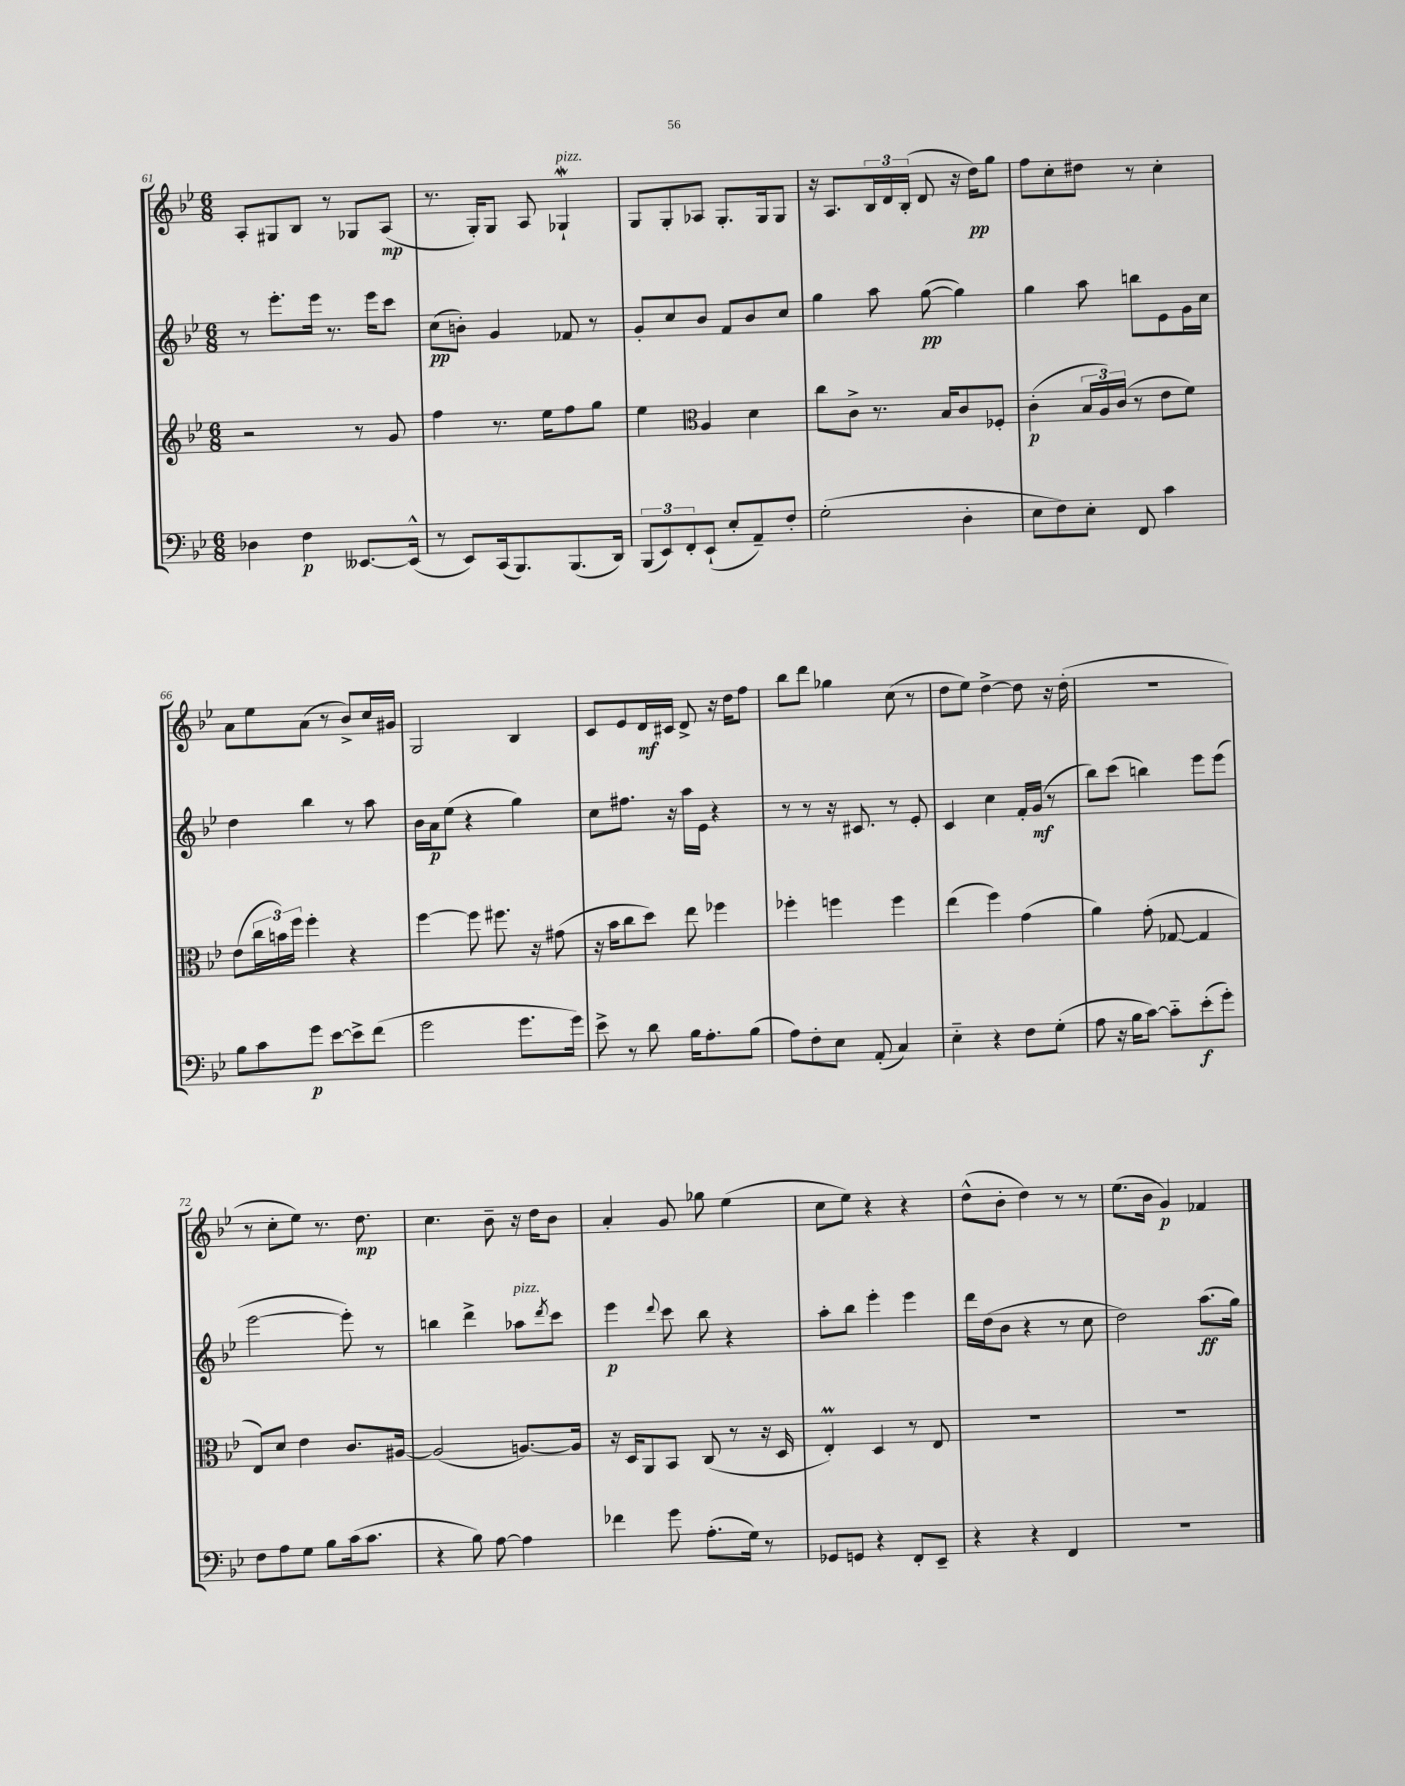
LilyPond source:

<<
\new StaffGroup <<
\new Staff = "s0" {
    \clef treble \key bes \major \numericTimeSignature \time 6/8
    a8-. gis8 bes8 r8 ges8 a8\mp( |
    r8. g16-.) g8 a8 ges4-!\mordent^\markup { \italic "pizz." } |
    g8 g8-. aes8 g8.-. g16 g8 |
    r16 a8. \tuplet 3/2 { bes16 d'16 bes16-.( } d'8 r16 d''16\pp) g''8 |
    f''8 c''8-. dis''8 r8 c''4-. |
    a'8 ees''8 a'8( r8 bes'8->) c''16 gis'16 |
    g2 bes4 |
    c'8 ees'8 d'16\mf cis'16 d'8-> r16 d''16 f''8 |
    bes''8 d'''8 ges''4 c''8( r8 |
    d''8 ees''8) d''4~-> d''8 r16 d''16-.( |
    R2. |
    r8 c''8-. ees''8) r8. d''8.\mp |
    c''4. bes'8-- r16 d''16 bes'8 |
    a'4-. g'8 ges''8 ees''4( |
    c''8 ees''8) r4 r4 |
    d''8-^( bes'8-. d''4) r8 r8 |
    ees''8.( bes'16 g'4\p) fes'4 \bar "|." |
}
\new Staff = "s1" {
    \clef treble \key bes \major \numericTimeSignature \time 6/8
    r8 ees'''8.-. ees'''16 r8. ees'''16 c'''8 |
    c''8\pp( b'8-.) g'4 fes'8 r8 |
    g'8-. c''8 bes'8 f'8 bes'8 c''8 |
    g''4 a''8 g''8~\pp( g''4) |
    g''4 a''8 b''8 ees'8 g'16 c''16 |
    d''4 bes''4 r8 a''8 |
    bes'16 a'16\p ees''8( r4 g''4) |
    c''8 fis''8. r16 a''16 ees'16 r4 |
    r8 r8 r16 cis'8. r8 ees'8-. |
    c'4 c''4 f'16-. g'16\mf( r8 |
    bes''8) c'''8( b''4) ees'''8 ees'''8( |
    ees'''2~ ees'''8-.) r8 |
    b''4 d'''4-> aes''8^\markup { \italic "pizz." } \acciaccatura { d'''8 } c'''8 |
    ees'''4\p \appoggiatura { d'''8 } c'''8 bes''8 r4 |
    a''8-. bes''8 ees'''4-. ees'''4 |
    d'''16 d''16( bes'8 r4 r8 c''8 |
    d''2) a''8.\ff( g''16) \bar "|." |
}
\new Staff = "s2" {
    \clef treble \key bes \major \numericTimeSignature \time 6/8
    r2 r8 g'8 |
    f''4 r8. ees''16 f''8 g''8 |
    ees''4 \clef alto a4 d'4 |
    c''8 c'8-> r8. bes16 c'8 fes8-. |
    c'4-.\p( \tuplet 3/2 { bes16 a16) c'16( } r8 ees'8 f'8) |
    ees'8( \tuplet 3/2 { c''16 b'16) f''16 } f''4-. r4 |
    f''4~ f''8 fis''8. r16 gis'8( |
    r16 bes'16 c''8 d''8) ees''8 fes''4 |
    fes''4-. f''4 f''4 |
    ees''4( f''4) g'4( |
    a'4) g'8-.( ges8~ ges4 |
    ees8) d'8 ees'4 c'8. ais16~ |
    ais2( a8.~) a16 |
    r16 d16 a,8 bes,8 c8( r8 r16 d16 |
    ees4-.\prall) d4 r8 ees8 |
    R2. |
    R2. \bar "|." |
}
\new Staff = "s3" {
    \clef bass \key bes \major \numericTimeSignature \time 6/8
    des4 f4\p eeses,8.~ eeses,16-^( |
    r8 ees,8) c,16( bes,,8.) bes,,8.( d,16) |
    \tuplet 3/2 { bes,,8( ees,8) f,8-. } ees,8-!( ees8-. a,8--) f8-. |
    g2-.( d4-. |
    ees8 f8) ees8-. f,8 c'4 |
    bes8 c'8 g'8\p ees'8~ ees'8-> f'8( |
    g'2 g'8. g'16) |
    ees'8-> r8 d'8 bes16 a8.-. bes8( |
    a8) f8-. ees8 a,8-.( c4) |
    ees4-_ r4 f8 g8-.( |
    a8 r16 bes16 c'8~) c'8-_ ees'8-.\f( g'8-.) |
    f8 a8 g8 bes8 c'16( c'8. |
    r4 bes8) a8~ a4 |
    fes'4 g'8 a8.-.( g16) r8 |
    ges,8 g,8 r4 f,8-. ees,8-- |
    r4 r4 f,4 |
    R2. \bar "|." |
}
>>
>>
\layout { \context { \Score currentBarNumber = #61 } }
